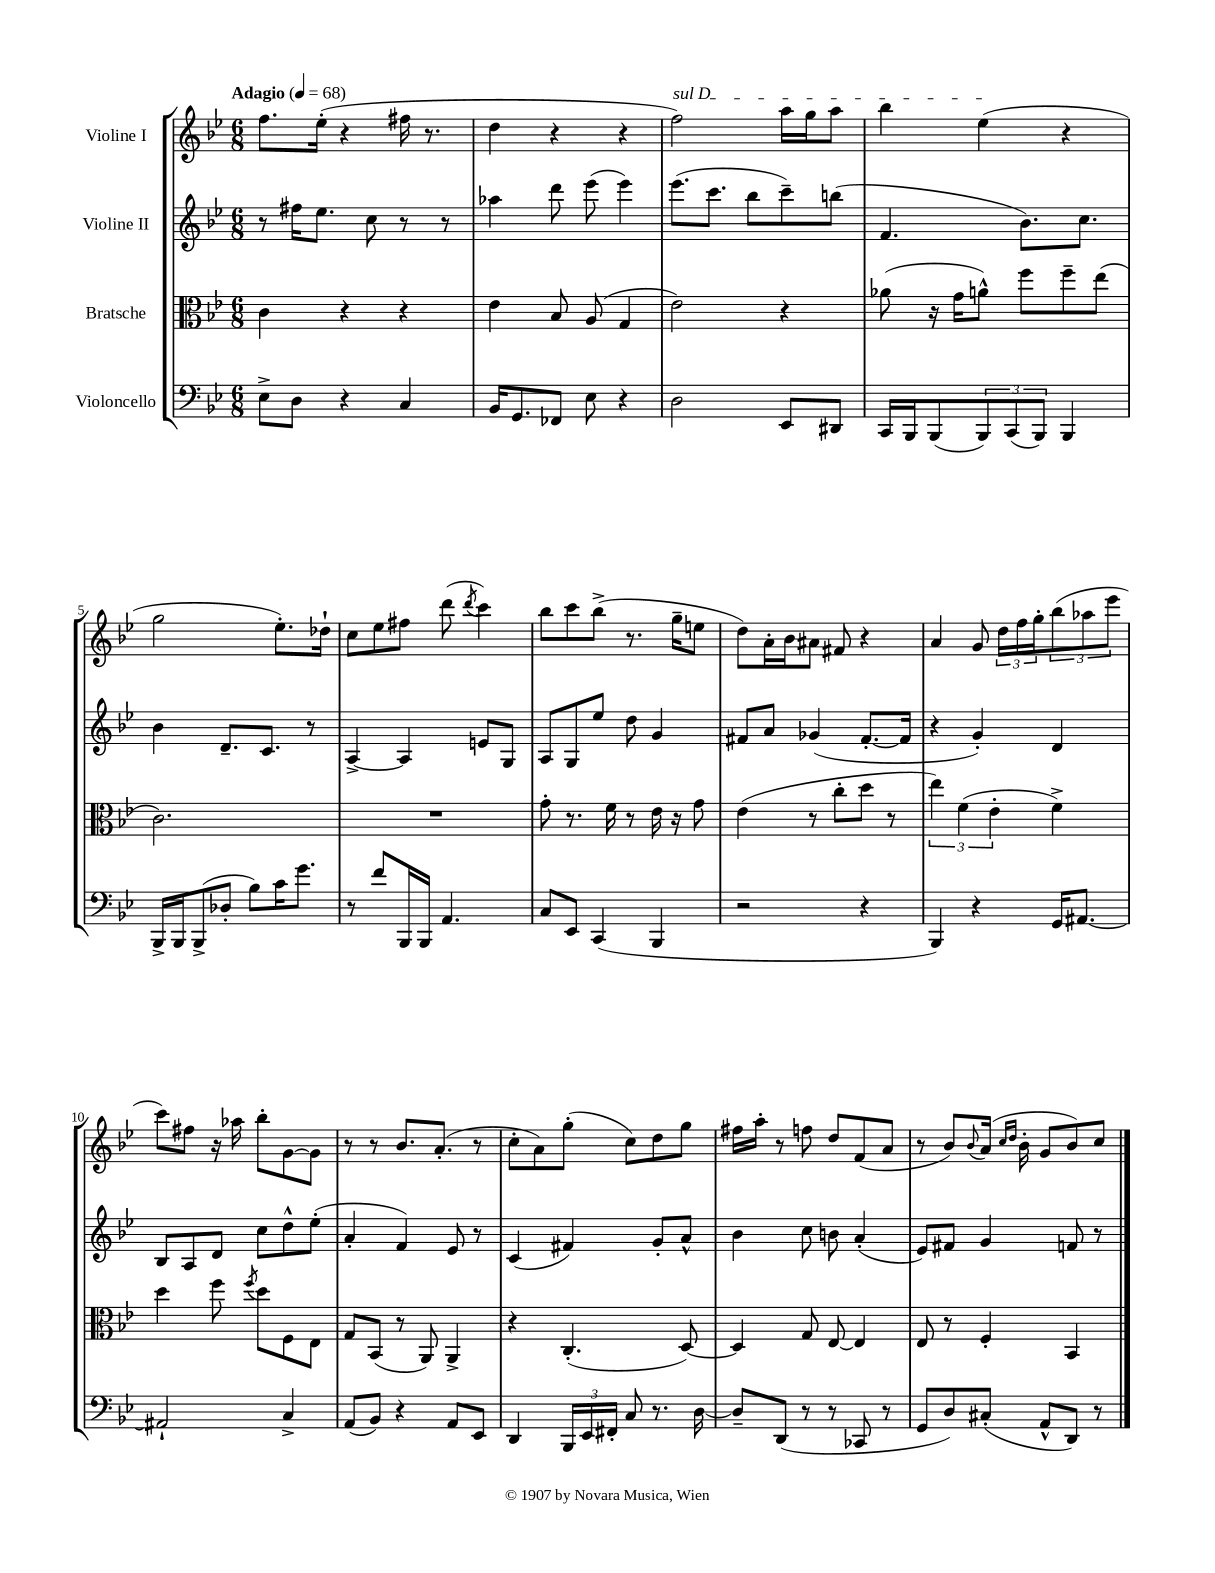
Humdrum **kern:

**kern	**kern	**kern	**kern
*staff4	*staff3	*staff2	*staff1
*clefF4	*clefC3	*clefG2	*clefG2
*k[b-e-]	*k[b-e-]	*k[b-e-]	*k[b-e-]
*M6/8	*M6/8	*M6/8	*M6/8
*MM68	*MM68	*MM68	*MM68
8E-^	4c	8r	8.ff
8D	.	16ff#	.
.	.	8.ee-	(16ee-'
4r	4r	.	4r
.	.	8cc	.
4C	4r	8r	16ff#
.	.	.	8.r
.	.	8r	.
=	=	=	=
16BB-	4e-	4aa-	4dd
8.GG	.	.	.
8FF-	8B-	8ddd	4r
8E-	(8A	(8eee-	.
4r	4G	4eee-)	4r
=	=	=	=
2D	2e-)	(8.eee-	2ff)
.	.	8.ccc	.
.	.	8bb-	.
8EE-	4r	8ccc~)	16aa
.	.	.	16gg
8DD#	.	(8bb	8aa
=	=	=	=
16CC	(8a-	4.f	4bb-
16BBB-	.	.	.
(8BBB-	16r	.	.
.	16g	.	.
12BBB-)	8a^^)	.	(4ee-
(12CC	.	.	.
.	8ff	8.b-)	.
12BBB-)	.	.	.
4BBB-	8ff~	.	4r
.	.	8.cc	.
.	(8ee-	.	.
=	=	=	=
16BBB-^	2.c)	4b-	2gg
16BBB-	.	.	.
(8BBB-^	.	.	.
8D-'	.	8.d~	.
8B-)	.	.	.
.	.	8.c	.
16c	.	.	8.ee-')
8.g	.	.	.
.	.	8r	.
.	.	.	16dd-`
=	=	=	=
8r	2.r	[4A^	8cc
8f	.	.	8ee-
16BBB-	.	4A]	8ff#
16BBB-	.	.	.
4.AA	.	.	(8ddd
.	.	.	8qddd
.	.	8e	4ccc)
.	.	8G	.
=	=	=	=
8C	8g'	8A	8bb-
8EE-	8.r	8G	8ccc
(4CC	.	8ee-	(8bb-^
.	16f	.	.
.	8r	8dd	8.r
4BBB-	16e-	4g	.
.	16r	.	16gg~
.	8g	.	8ee
=	=	=	=
2r	(4e-	8f#	8dd)
.	.	8a	16a'
.	.	.	16b-
.	8r	(4g-	8a#
.	8cc'	.	8f#
4r	8dd	[8.f#'	4r
.	8r	.	.
.	.	16f#]	.
=	=	=	=
4BBB-)	6ee-)	4r	4a
.	(6f	.	.
4r	.	4g')	8g
.	6e-'	.	.
.	.	.	24dd
.	.	.	24ff
.	.	.	24gg'
16GG	4f^)	4d	(12bb-
[8.AA#	.	.	.
.	.	.	12aa-
.	.	.	12eee-
=	=	=	=
2AA#`]	4dd	8B-	8ccc)
.	.	8A	8ff#
.	8ff	8d	16r
.	.	.	16aa-
.	8qff	.	.
.	8dd	8cc	8bb-'
4C^	8F	8dd^^	[8g
.	8E-	(8ee-'	8g]
=	=	=	=
(8AA	8G	4a'	8r
8BB-)	(8BB-	.	8r
4r	8r	4f)	8.b-
.	8AA)	.	.
.	.	.	(8.a'
8AA	4AA^	8e-	.
8EE-	.	8r	8r
=	=	=	=
4DD	4r	(4c	8cc'
.	.	.	8a)
24BBB-	(4.C'	4f#)	(8gg'
24EE-	.	.	.
24FF#'	.	.	.
8C	.	.	8cc)
8.r	.	8g'	8dd
.	[8D)	8a^^	8gg
[16D	.	.	.
=	=	=	=
8D~]	4D]	4b-	16ff#
.	.	.	16aa'
(8DD	.	.	8r
8r	8G	8cc	8ff
8r	[8E-	8b	8dd
8CC-	4E-]	(4a'	(8f
8r	.	.	8a
=	=	=	=
8GG	8E-	8e-)	8r
8D)	8r	8f#	8b-)
.	.	.	8qqb-
(8C#'	4F'	4g	(16a
.	.	.	16qqcc
.	.	.	16qqdd
.	.	.	16b-'
8AA^^	.	.	8g
8DD)	4BB-	8f	8b-)
8r	.	8r	8cc
==	==	==	==
*-	*-	*-	*-
